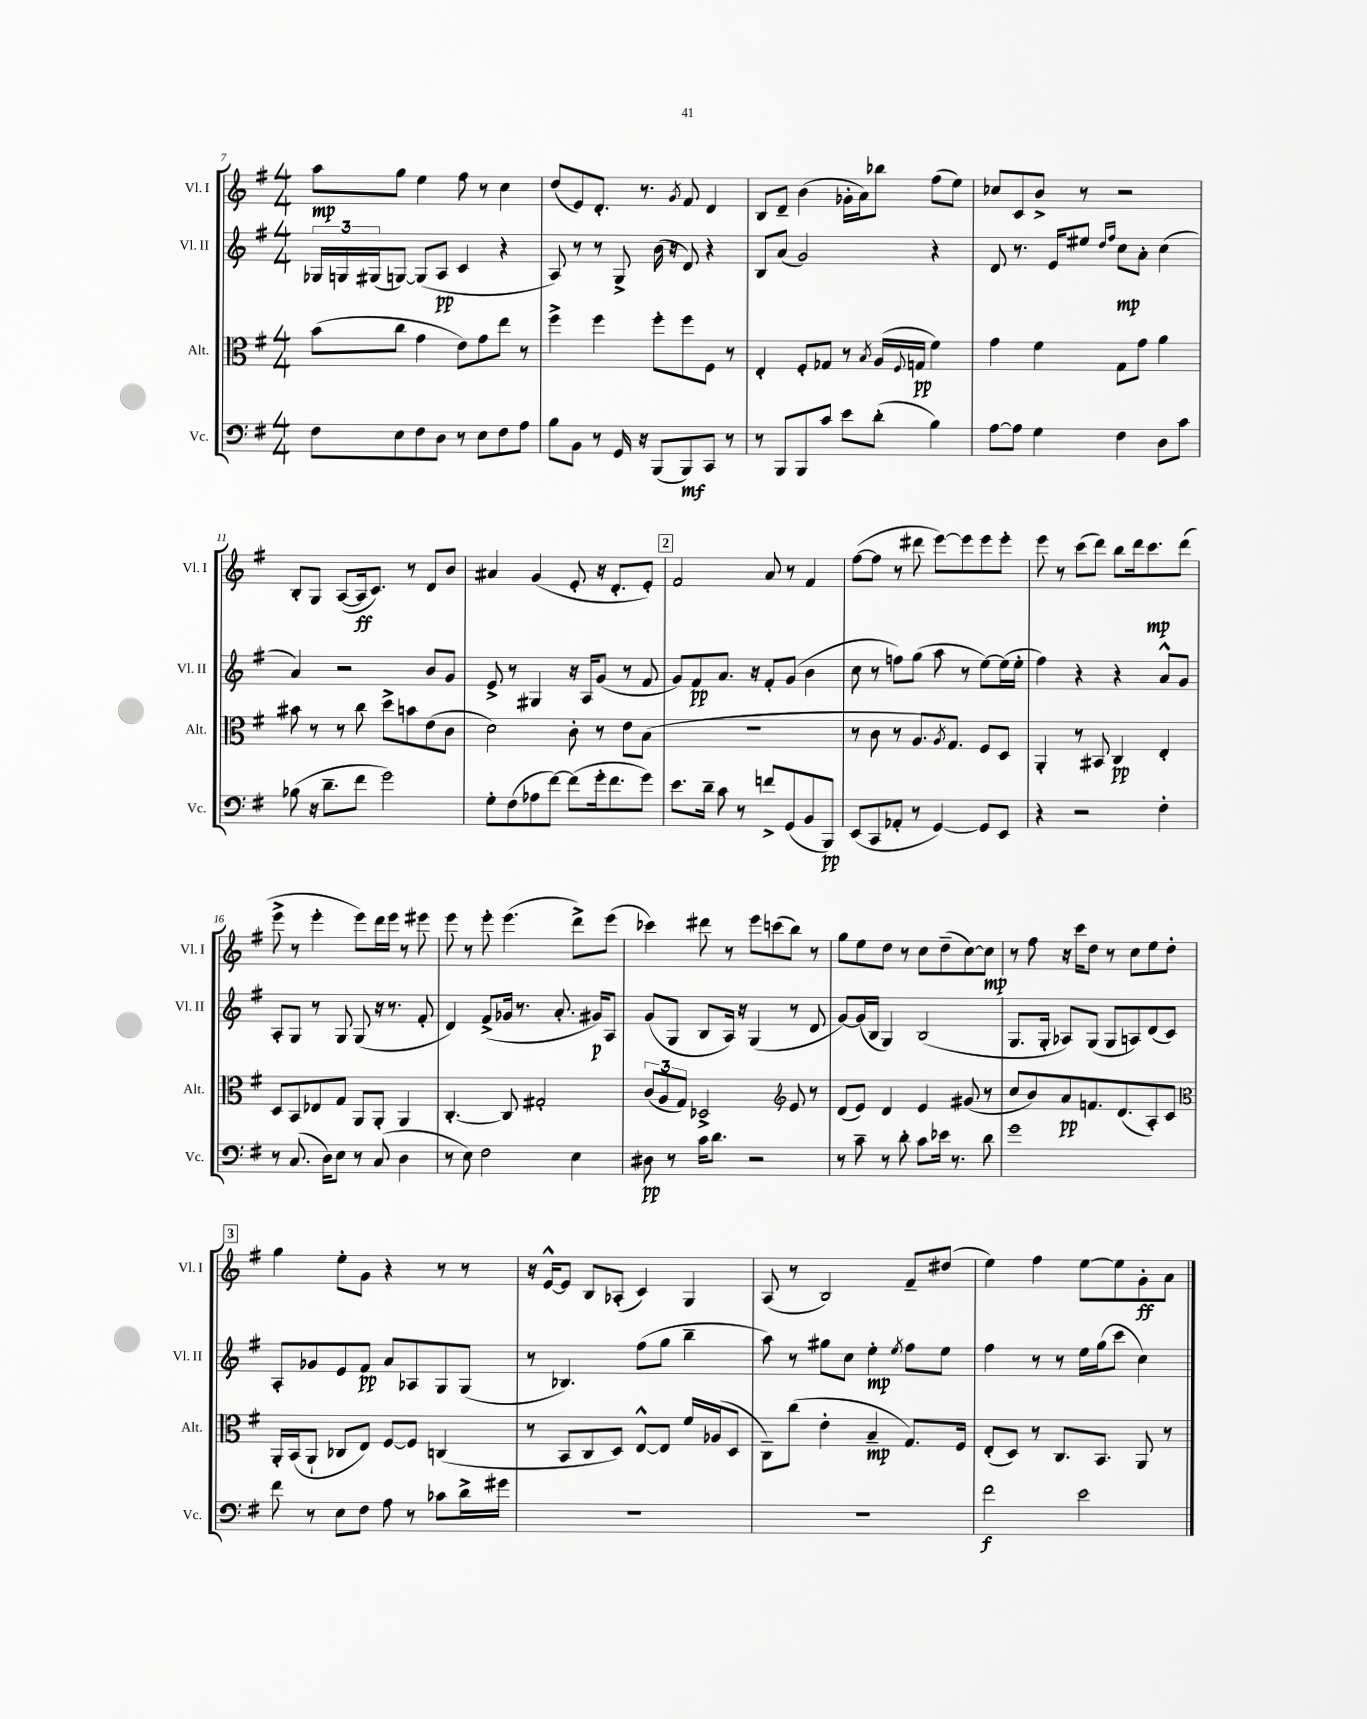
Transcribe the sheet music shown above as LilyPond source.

<<
\new StaffGroup <<
\new Staff = "s0" \with { instrumentName = "Vl. I" shortInstrumentName = "Vl. I" } {
    \clef treble \key g \major \numericTimeSignature \time 4/4
    a''8\mp g''8 e''4 fis''8 r8 c''4 |
    d''8( e'8) d'8.-. r8. \acciaccatura { g'8 } fis'8 d'4 |
    b8 d'8-- b'4( ges'16-. a'16) bes''8 fis''8( e''8) |
    ces''8 c'8 b'8-> r8 r2 |
    b8-. g8 a8~( a16\ff c'8.) r8 d'8 b'8 |
    ais'4 g'4( e'8-. r16 d'8.-. e'8-.) |
    \mark \markup { \box "2" } fis'2 a'8 r8 fis'4 |
    fis''8~( fis''8 r8 dis'''8 e'''8~) e'''8 e'''8 e'''8-. |
    e'''8 r8 c'''8( d'''8) b''8 d'''16 c'''8.\mp d'''8( |
    e'''8-> r8 e'''4-. e'''8) d'''16 e'''16 r8 eis'''8 |
    e'''8 r8 e'''8-. e'''4.( d'''8->) e'''8( |
    ces'''4) dis'''8 r8 e'''8 c'''8( b''8) r8 |
    g''8 e''8 d''8 r8 c''8 d''8--( c''8~) c''8\mp |
    r8 fis''8 r16 c'''16 d''8 r8 c''8 e''8 d''8-. |
    \mark \markup { \box "3" } g''4 e''8-. g'8 r4 r8 r8 |
    r16 e'16~-^ e'8 b8 aes8-.( c'4) g4 |
    a8( r8 b2) fis'8-- dis''8( |
    e''4) fis''4 e''8~ e''8 g'8-.\ff a'8 \bar "|." |
}
\new Staff = "s1" \with { instrumentName = "Vl. II" shortInstrumentName = "Vl. II" } {
    \clef treble \key g \major \numericTimeSignature \time 4/4
    \tuplet 3/2 { ges16 g16 gis16( } g8~) g8( a8\pp c'4 r4 |
    a8) r8 r8 g8-> b'16( r16 d'8) r4 |
    b8 a'8( g'2) r4 |
    d'8 r8. e'16 eis''8 \grace { d''16 fis''16 } c''8\mp a'8-. c''4( |
    a'4) r2 b'8 g'8 |
    e'8-> r8 gis4 r16 a16 g'8( r8 fis'8 |
    \mark \markup { \box "2" } g'8) fis'8\pp a'8. r16 fis'8-. g'8( b'4 |
    c''8 r8 f''8) g''8( a''8 r8 e''8~) e''16( e''16-. |
    fis''4) r4 r4 a'8-^ g'8 |
    a8-. g8 r8 g8 g8( r16 r8. fis'8-. |
    d'4) fis'8->( ges'16 r8. a'8.-. gis'16\p) a8 |
    g'8( g8 b8 a16) r16 g4( r8 d'8 |
    g'8~) g'16( b16 g4) b2( |
    g8. g16-. aes8) g8( g8 a8) d'8( c'8) |
    \mark \markup { \box "3" } a8-. ges'8 e'8 fis'8\pp a'8 aes8 g8 g8( |
    r8 bes4.) fis''8( g''8 b''4-- |
    a''8) r8 gis''8 c''8 e''4-.\mp \acciaccatura { e''8 } fis''8 e''8 |
    fis''4 r8 r8 e''16 g''16( c'''8 c''4) \bar "|." |
}
\new Staff = "s2" \with { instrumentName = "Alt." shortInstrumentName = "Alt." } {
    \clef alto \key g \major \numericTimeSignature \time 4/4
    b'8( c''8 g'4 e'8) g'8 e''8 r8 |
    fis''4-> fis''4 fis''8-. fis''8 fis8 r8 |
    e4-. fis8-. ges8 r8 \acciaccatura { b8 } a16( \appoggiatura { fis8 } g16\pp fis'4) |
    g'4 fis'4 g8 g'8 a'4 |
    bis'8 r8 r8 c''8 d''8-> b'8 e'8( c'8 |
    d'2) c'8-. r8 e'8 b8( |
    \mark \markup { \box "2" } R1 |
    r8 c'8 r8 a8. \acciaccatura { a8 } g8.) fis8 d8 |
    a,4-. r8 bis,8 c4\pp e4-. |
    d8 b,8 ees8 g8 a,8 a,8-. a,4 |
    c4.~-. c8 gis2-. |
    \tuplet 3/2 { c'8( a8 g8) } des2-> \clef treble e'8 r8 |
    d'8( e'8) d'4 e'4 gis'8( r8 |
    c''8 b'8) a'8\pp f'8. d'8.( a8-.) c'8 |
    \mark \markup { \box "3" } \clef alto a,16-. b,16( a,8-! ces8 e8) fis8~ fis8 c4( |
    r8 b,8 c8 d8) e8~-^ e8 fis'16 aes16( d8 |
    c8--) c''8( e'4-. b4--\mp g8.) fis16 |
    e8-.( d8) r8 c8. b,8. a,8 r8 \bar "|." |
}
\new Staff = "s3" \with { instrumentName = "Vc." shortInstrumentName = "Vc." } {
    \clef bass \key g \major \numericTimeSignature \time 4/4
    fis8 e8 fis8 d8 r8 e8 fis8 a8 |
    b8 b,8 r8 g,16 r16 b,,8( b,,8\mf) c,8 r8 |
    r8 b,,8 b,,8 c'8 e'8 d'8-.( b4) |
    a8~ a8 g4 fis4 d8 c'8 |
    bes8( r16 d'8.-- fis'8 g'2) |
    g8-. fis8( aes8 fis'8~) fis'8( g'16-. fis'8. g'8) |
    \mark \markup { \box "2" } e'8. d'16-- c'8 r8 f'8-> g,8( b,8 b,,8\pp) |
    e,8( c,8 aes,8-. r8 g,4~) g,8 e,8 |
    r4 r2 fis4-. |
    r8 c8.( d16) e8 r8 c8( d4 |
    r8 e8) fis2 e4 |
    dis8\pp r8 c'16 d'8. r2 |
    r8 c'8-- r8 d'8-. c'8 ees'16 r8. d'8 |
    g'1 |
    \mark \markup { \box "3" } fis'8 r8 e8 fis8 a8 r8 ces'8 d'16-> gis'16 |
    R1 |
    R1 |
    fis'2\f e'2 \bar "|." |
}
>>
>>
\layout { \context { \Score currentBarNumber = #7 } }
